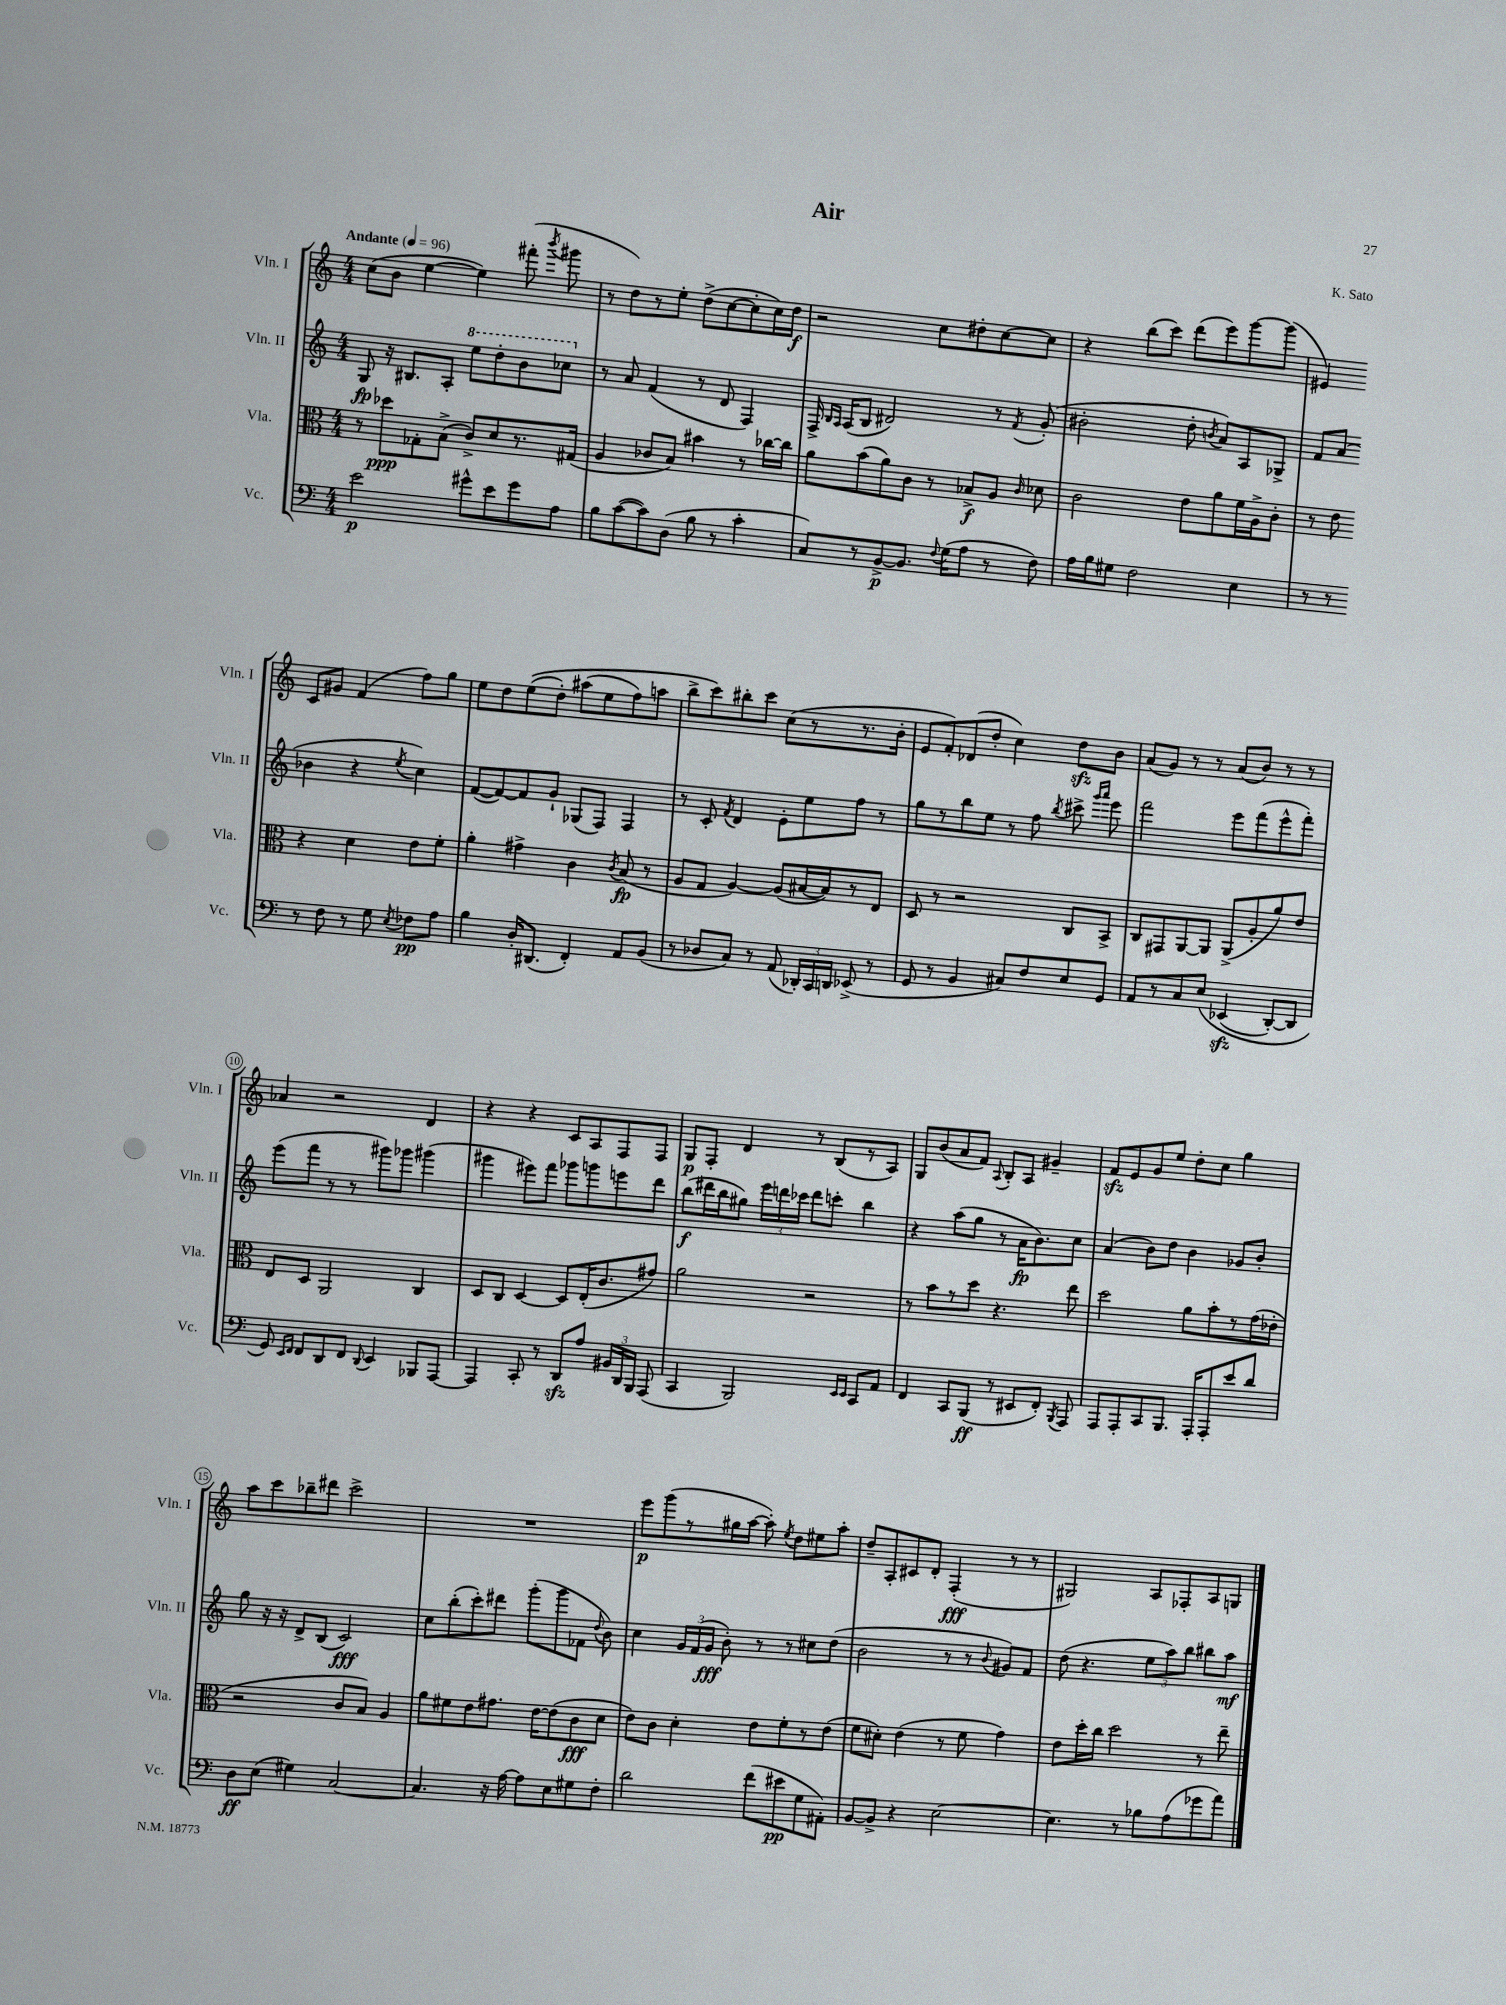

**kern	**kern	**kern	**kern
*staff4	*staff3	*staff2	*staff1
*clefF4	*clefC3	*clefG2	*clefG2
*k[]	*k[]	*k[]	*k[]
*M4/4	*M4/4	*M4/4	*M4/4
*MM96	*MM96	*MM96	*MM96
2e	8r	8G	(8cc
.	8dd-	16r	8b
.	.	8.B#	.
.	8G-'	.	[4ee
.	(8B^	8A'	.
8g#^^	8c^)	8eee	4ee])
8e	8d	8ddd'	.
8g#	8.r	8bb	(8fff#'
.	.	.	8qbbb
8A	.	8ccc-	8ggg#
.	(16G#	.	.
=	=	=	=
8B	4A	8r	8r
([8c	.	8a	8dd)
8c])	8c-	(4f	8r
(8D	8B)	.	8ee'
8B	4b#	8r	(8dd^
8r	.	8d	[8cc
4c'	8r	4F)	8cc']
.	[16cc-	.	16cc)
.	16cc-]	.	16dd
=	=	=	=
8C)	8a	16F^	2r
.	.	16qqB	.
.	.	16qqA	.
.	.	(16A	.
8r	(8b	8B	.
[8BB^	8a)	2d#)	.
8.BB]	8c	.	.
.	8r	.	8cc
8qqF	.	.	.
(16G	.	.	.
8A	8B-^	.	8dd#'
8r	8A	8r	[8cc
.	16qqc	8qf	.
8F)	8d-	(8g'	8cc]
=	=	=	=
16A	2c	2b#'	4r
16B	.	.	.
8G#	.	.	.
2F	.	.	(8bb
.	.	.	8ccc)
.	8e	8dd'	(8ddd
.	.	8qb	.
.	8a	8a)	8eee)
4E	16f	8A	[8ggg
.	16A^	.	.
.	8c'	8G-^	(8ggg]
=	=	=	=
8r	8r	8f	4e#)
8r	8e	(8a	.
8r	4r	4b-	8c
8F	.	.	8g#
8r	4d	4r	(4f
8G	.	.	.
8qE	.	8qee	.
8F-	8e	4cc)	8ff)
8A	8f'	.	8gg
=	=	=	=
4B	4a'	([8f	8ee
.	.	8f_)	8dd
16D'	4g#^	8f]	&((8ee
(8.DD#	.	.	.
.	.	8g`	8dd')
4FF')	4c	(8G-	(8aa#
.	.	8F)	8ee
.	8qc	.	.
8AA	(8B	4F	8ff)
(8BB	8r	.	8aa
=	=	=	=
8r	8A	8r	8bb^
8D-	8G	8c'	8ccc&)
.	.	8qf	.
8C)	[4A)	4d	8bb#'
8r	.	.	8ccc
(8AA	(8A]	8e'	(8cc
24DD-')	[16B#	8ee	8r
24CC	.	.	.
.	16B#])	.	.
24DD	.	.	.
(8EE-^	8r	8ff	8.r
8r	8E	8r	.
.	.	.	16b'
=	=	=	=
8GG	8D	8gg	8e
8r	8r	8r	8f')
4BB	2r	8bb	(8d-
.	.	8ee	8dd'
8C#)	.	8r	4cc)
8F	.	8ff	.
.	.	8qbb	.
8E	8C	8ccc#^	8dd
.	.	16qqggg	.
.	.	16qqaaa	.
8GG	8BB^	8eee	8b
=	=	=	=
8AA	8C	2fff	(8a
8r	8GG#	.	8g)
8C	[8AA	.	8r
&(8E	8AA]	.	8r
(4EE-	(8AA^	8eee	(8a
.	8A'	(8fff	8b)
[8DD')	8a)	8eee^^	8r
8DD]	8e	8fff')	8r
=	=	=	=
8GG&)	8E	(8eee	4a-
16qqEE	.	.	.
16qqFF	.	.	.
8FF	8D	8fff	.
8DD	2AA	8r	2r
8FF	.	8r	.
8qqDD	.	.	.
4EE	.	8ggg#)	.
.	.	8ggg-	.
8BBB-	4C	(4ggg#	4d
[8AAA	.	.	.
=	=	=	=
4AAA]	8D	4ggg#	4r
.	8C	.	.
8CC'	[4D	8eee#)	4r
8r	.	8fff	.
8DD	8D]	8ggg-	8c
8A	(16E'	8ggg	8A
.	8.c	.	.
24BB#	.	8eee	8F
24DD	.	.	.
24BBB	.	.	.
(8AAA	8g#)	8ddd	8F
=	=	=	=
4CC	2a	(8bb	8G
.	.	16ddd#	8F'
.	.	16bb	.
2BBB)	.	8gg#)	4d
.	.	24eee	.
.	.	24ddd	.
.	.	24ccc-	.
.	2r	8ddd	8r
.	.	8ccc'	(8B
16qqEE	.	.	.
16qqEE	.	.	.
8CC	.	4bb	8r
8AA	.	.	8A)
=	=	=	=
4FF	8r	4r	8G
.	8b	.	(8b
8CC	8r	(8aa	8a
(8BBB	8dd	8gg	8f)
.	.	.	8qqA
8r	4.r	8r	8B'
8EE#	.	16a	8A
.	.	8.b)	.
8FF')	.	.	4g#~
8qBBB	.	.	.
8AAA	8ee	8cc	.
=	=	=	=
8AAA	2dd	(4a	8f
8AAA'	.	.	8e
8CC	.	8b)	8g
8.BBB	.	8dd	8ee
.	8a	4b	8dd'
16AAA'	.	.	.
8AAA'	8b'	.	8cc
8e	8r	8g-	4gg
8d	(16g	8b'	.
.	16e-'	.	.
=	=	=	=
8D	2r	8gg	8aa
(8E	.	16r	8ccc
.	.	16r	.
4G#)	.	8d^	8bb-~
.	.	(8B	8ddd#
[2C	8c	2c)	2ccc^
.	8B)	.	.
.	4A	.	.
=	=	=	=
4.C]	8a	8cc	1r
.	8f#	(8bb'	.
.	8e	8ccc')	.
16r	8.g#	8ddd#	.
[16A	.	.	.
8A]	.	(8ggg'	.
.	[16e	.	.
8E	(8e]	8ggg	.
8G#	8c	8f-	.
.	.	8qqdd	.
8F'	8d	8b)	.
=	=	=	=
2d	8e)	4cc	8eee
.	8c	.	(8ggg
.	4d'	24g	8r
.	.	(24f	.
.	.	24g	.
.	.	8b')	16gg#
.	.	.	[16aa
(8f	8e	8r	8aa'])
.	.	.	8qee
8e#	8f'	8r	8dd
8G	8r	8cc#	8ee#
8AA#')	(8e	(8dd	8aa'
=	=	=	=
[8BB	8f	2b	8dd~
8BB^]	8d#')	.	8A'
4r	(4e	.	8c#
.	.	.	8d'
[2E	8r	8r	(4F'
.	8f	8r	.
.	.	8qqb	.
.	4g)	8g#)	8r
.	.	8f	8r
=	=	=	=
4.E]	8e	(8dd	2G#)
.	16dd'	4.r	.
.	16cc	.	.
.	2dd	.	.
8r	.	.	.
8B-	.	12ee	8A
.	.	12aa)	.
(8A	.	.	8F-'
.	.	12bb	.
8g-	8r	8bb#	8A
8a)	8ee~	8aa	8G
==	==	==	==
*-	*-	*-	*-
